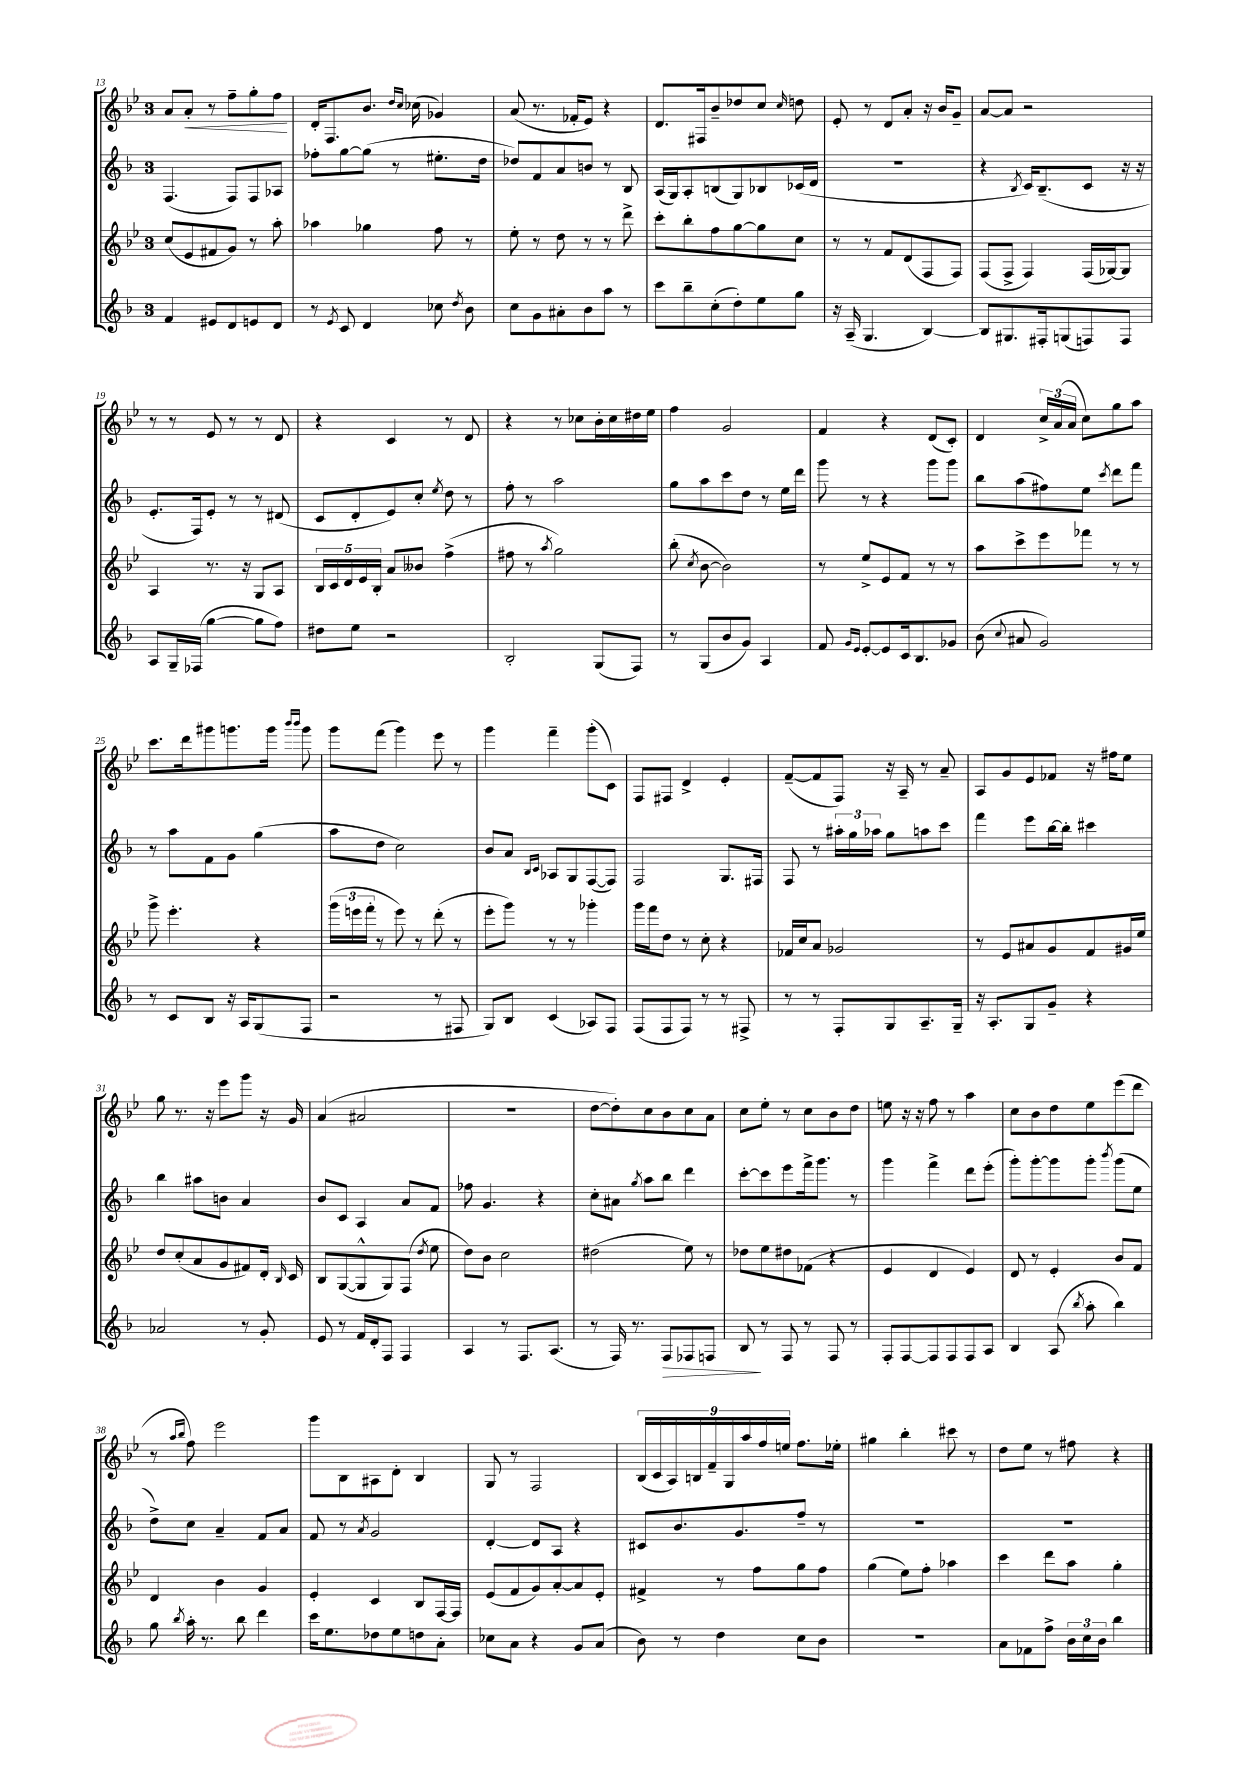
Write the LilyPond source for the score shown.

<<
\new StaffGroup <<
\new Staff = "s0" {
    \clef treble \key bes \major \once \override Staff.TimeSignature.style = #'single-digit \time 3/4
    \autoBeamOff a'8[ a'8]-.\< r8 f''8[-- g''8-. f''8]\! |
    d'16[-. f8. bes'8.] \grace { d''16[ c''16] } ces''16( ges'4) |
    a'8( r8. fes'16[-. ees'8]) r4 |
    d'8.[ fis16 bes'8-- des''8 c''8] \grace { c''16 } d''8 |
    ees'8-. r8 d'8[ a'8]-. r16 bes'16[ g'8]-- |
    a'8[~ a'8] r2 |
    r8 r8 ees'8 r8 r8 d'8 |
    r4 c'4 r8 d'8 |
    r4 r8 ces''8[ bes'16-. ces''16 dis''16 ees''16] |
    f''4 g'2 |
    f'4 r4 d'8[( c'8]-.) |
    d'4 \tuplet 3/2 { c''16[-> a'16( a'16] } c''8[) g''8 a''8] |
    c'''8.[ d'''16 gis'''8 g'''8. g'''16] \grace { bes'''16[ bes'''16] } g'''8 |
    g'''8[ f'''8]( g'''4) ees'''8 r8 |
    g'''4 f'''4-- g'''8[-.( c'8]) |
    f8[ fis8] d'4-> ees'4-. |
    f'8[~--( f'8 f8]) r16 a16-- r8 a'8-- |
    a8[ g'8 ees'8 fes'8] r16 fis''16[ ees''8] |
    g''8 r8. r16 ees'''8[ g'''8] r16 g'16 |
    a'4( ais'2 |
    R2. |
    d''8[~ d''8-.) c''8 bes'8 c''8 a'8] |
    c''8[ ees''8]-. r8 c''8[ bes'8 d''8] |
    e''8 r16 r16 f''8 r8 a''4 |
    c''8[ bes'8 d''8 ees''8 ees'''8( d'''8] |
    r8 \grace { a''16[ bes''16] } f''8) ees'''2 |
    g'''8[ bes8 ais8 d'8]-. bes4 |
    g8 r8 f2 |
    \tuplet 9/8 { bes16[( c'16 a16) b16 f'16-- g16 a''16 f''16 e''16] } f''8.[ ees''16]-. |
    gis''4 bes''4-. cis'''8 r8 |
    d''8[ ees''8] r8 fis''8 r4 \bar "|." |
}
\new Staff = "s1" {
    \clef treble \key f \major \once \override Staff.TimeSignature.style = #'single-digit \time 3/4
    \autoBeamOff f4.( f8[) f8 aes8] |
    fes''8[-. g''8~ g''8]( r8 eis''8.[-. d''16] |
    des''8[) f'8 a'8 b'8] r8 bes8 |
    a16[( g16) a8-. b8( g8) bes8 ces'16( d'16] |
    R2. |
    r4 \acciaccatura { bes8 } c'16[) bes8.--( c'8] r16 r16 |
    e'8.[-. f16) e'8]-. r8 r8 dis'8( |
    c'8[ d'8-. e'8) c''8]-. \acciaccatura { e''8 } d''8 r8 |
    f''8-. r8 a''2 |
    g''8[ a''8 c'''8 d''8] r8 e''16[ d'''16] |
    g'''8 r8 r4 g'''8[ g'''8] |
    bes''8[ a''8( fis''8) e''8] \acciaccatura { c'''8 } d'''8[ f'''8] |
    r8 a''8[ f'8 g'8] g''4( |
    a''8[ d''8] c''2) |
    bes'8[ a'8] \grace { bes16[ c'16] } aes8[ g8 f8~( f8]) |
    f2 g8.[ fis16] |
    f8 r8 \tuplet 3/2 { ais''16[-. g''16 aes''16] } g''8[ a''8 c'''8] |
    f'''4 e'''8[ bes''16~ bes''16]-. cis'''4 |
    bes''4 ais''8[ b'8] a'4 |
    bes'8[ c'8] a4 a'8[ f'8] |
    fes''8 g'4. r4 |
    c''8[-. ais'8] \acciaccatura { g''8 } a''8[ bes''8] d'''4 |
    c'''8[~-. c'''8 e'''8 f'''16-> g'''8.] r8 |
    g'''4 f'''4-> d'''8[ e'''8]-.( |
    g'''8[-.) g'''8~-. g'''8 g'''8]-. \acciaccatura { bes'''8 } g'''8[( e''8] |
    d''8[->) c''8] a'4-- f'8[ a'8] |
    f'8 r8 \acciaccatura { a'8 } g'2 |
    d'4~-. d'8[ a8] r4 |
    cis'8[ bes'8. g'8. f''8]-- r8 |
    R2. |
    R2. \bar "|." |
}
\new Staff = "s2" {
    \clef treble \key bes \major \once \override Staff.TimeSignature.style = #'single-digit \time 3/4
    \autoBeamOff c''8[( ees'8 fis'8 g'8]) r8 a''8-. |
    aes''4 ges''4 f''8 r8 |
    ees''8-. r8 d''8 r8 r8 d'''8-> |
    c'''8[-. bes''8-. f''8 g''8~ g''8 c''8] |
    r8 r8 f'8[ d'8( f8 f8]) |
    f8[( f8]-> f4) f16[( ges16~) ges8] |
    a4 r8. r16 g8[ a8] |
    \tuplet 5/4 { bes16[ c'16 d'16 ees'16 bes16]-. } a'8[ beses'8] f''4->( |
    fis''8 r8 \acciaccatura { a''8 } g''2) |
    bes''8-.( \acciaccatura { c''8 } bes'8~ bes'2) |
    r8 ees''8[-> ees'8 f'8] r8 r8 |
    a''8[ c'''8-> ees'''8 fes'''8] r8 r8 |
    g'''8-> ees'''4.-. r4 |
    \tuplet 3/2 { g'''16[( e'''16 f'''16]-. } r8 e'''8) r8 d'''8-.( r8 |
    ees'''8[-. g'''8]) r8 r8 ges'''4-. |
    g'''16[ f'''16 d''8] r8 c''8-. r4 |
    fes'16[ c''16 a'8] ges'2 |
    r8 ees'8[ ais'8 g'8 f'8 gis'16 ees''16] |
    d''8[ c''8-.( a'8 g'8 fis'8) d'16]-. \grace { bes16 } c'16 |
    bes8[ g8~( g8-^ g8) f8]( \acciaccatura { d''8 } ees''8 |
    d''8[) bes'8] c''2 |
    dis''2( ees''8) r8 |
    des''8[ ees''8 dis''8 fes'8]( r4 |
    ees'4 d'4 ees'4) |
    d'8 r8 ees'4-. bes'8[ f'8] |
    d'4 bes'4 g'4 |
    ees'4-. c'4 bes8[ f16~ f16] |
    ees'8[( f'8 g'8) a'8~-. a'8 ees'8]-. |
    fis'4-> r8 f''8[ g''8 f''8] |
    g''4( ees''8[) f''8]-. aes''4 |
    c'''4 d'''8[ a''8] g''4-. \bar "|." |
}
\new Staff = "s3" {
    \clef treble \key f \major \once \override Staff.TimeSignature.style = #'single-digit \time 3/4
    \autoBeamOff f'4 eis'8[ d'8 e'8 d'8] |
    r8 \acciaccatura { e'8 } c'8 d'4 ces''8 \acciaccatura { d''8 } bes'8 |
    c''8[ g'8 ais'8-. bes'8 a''8] r8 |
    c'''8[ bes''8-- c''8-.( d''8-.) e''8 g''8] |
    r16 a16--( g4. bes4~) |
    bes8[ gis8. fis16-. g8( f8) f8] |
    a8[ g16-- fes16]( g''4~ g''8[ f''8]) |
    dis''8[ e''8] r2 |
    bes2-. g8[( f8]) |
    r8 g8[( bes'8 g'8]) a4 |
    f'8 \grace { g'16[ e'16] } e'8[~-. e'8 c'16 bes8. ges'8] |
    bes'8( \appoggiatura { c''8 } ais'8 g'2) |
    r8 c'8[ bes8] r16 a16[ g8( f8] |
    r2 r8 fis8 |
    g8[) bes8] c'4( aes8[) f8] |
    f8[( f8 f8]) r8 r8 fis8-> |
    r8 r8 f8[-. g8 a8.-- g16]-- |
    r16 a8.[-. g8 g'8]-- r4 |
    aes'2 r8 g'8-. |
    e'8 r8 f'16[ d'16-. f8] f4 |
    a4 r8 f8.[ a8.]( |
    r8 f16) r8. f8[\> fes8 f8] |
    bes8\! r8 f8 r8 f8 r8 |
    f8[-. f8~ f8 f8 f8 a8] |
    bes4 a8( \acciaccatura { bes''8 } a''8-. bes''4) |
    g''8 \acciaccatura { bes''8 } a''16-. r8. bes''8 d'''4 |
    c'''16[ e''8. des''8 e''8 d''8 a'8]-. |
    ces''8[ a'8] r4 g'8[ a'8]( |
    bes'8) r8 d''4 c''8[ bes'8] |
    R2. |
    a'8[ fes'8 f''8]-> \tuplet 3/2 { bes'16[ c''16 bes'16] } bes''4 \bar "|." |
}
>>
>>
\layout { \context { \Score currentBarNumber = #13 } }
